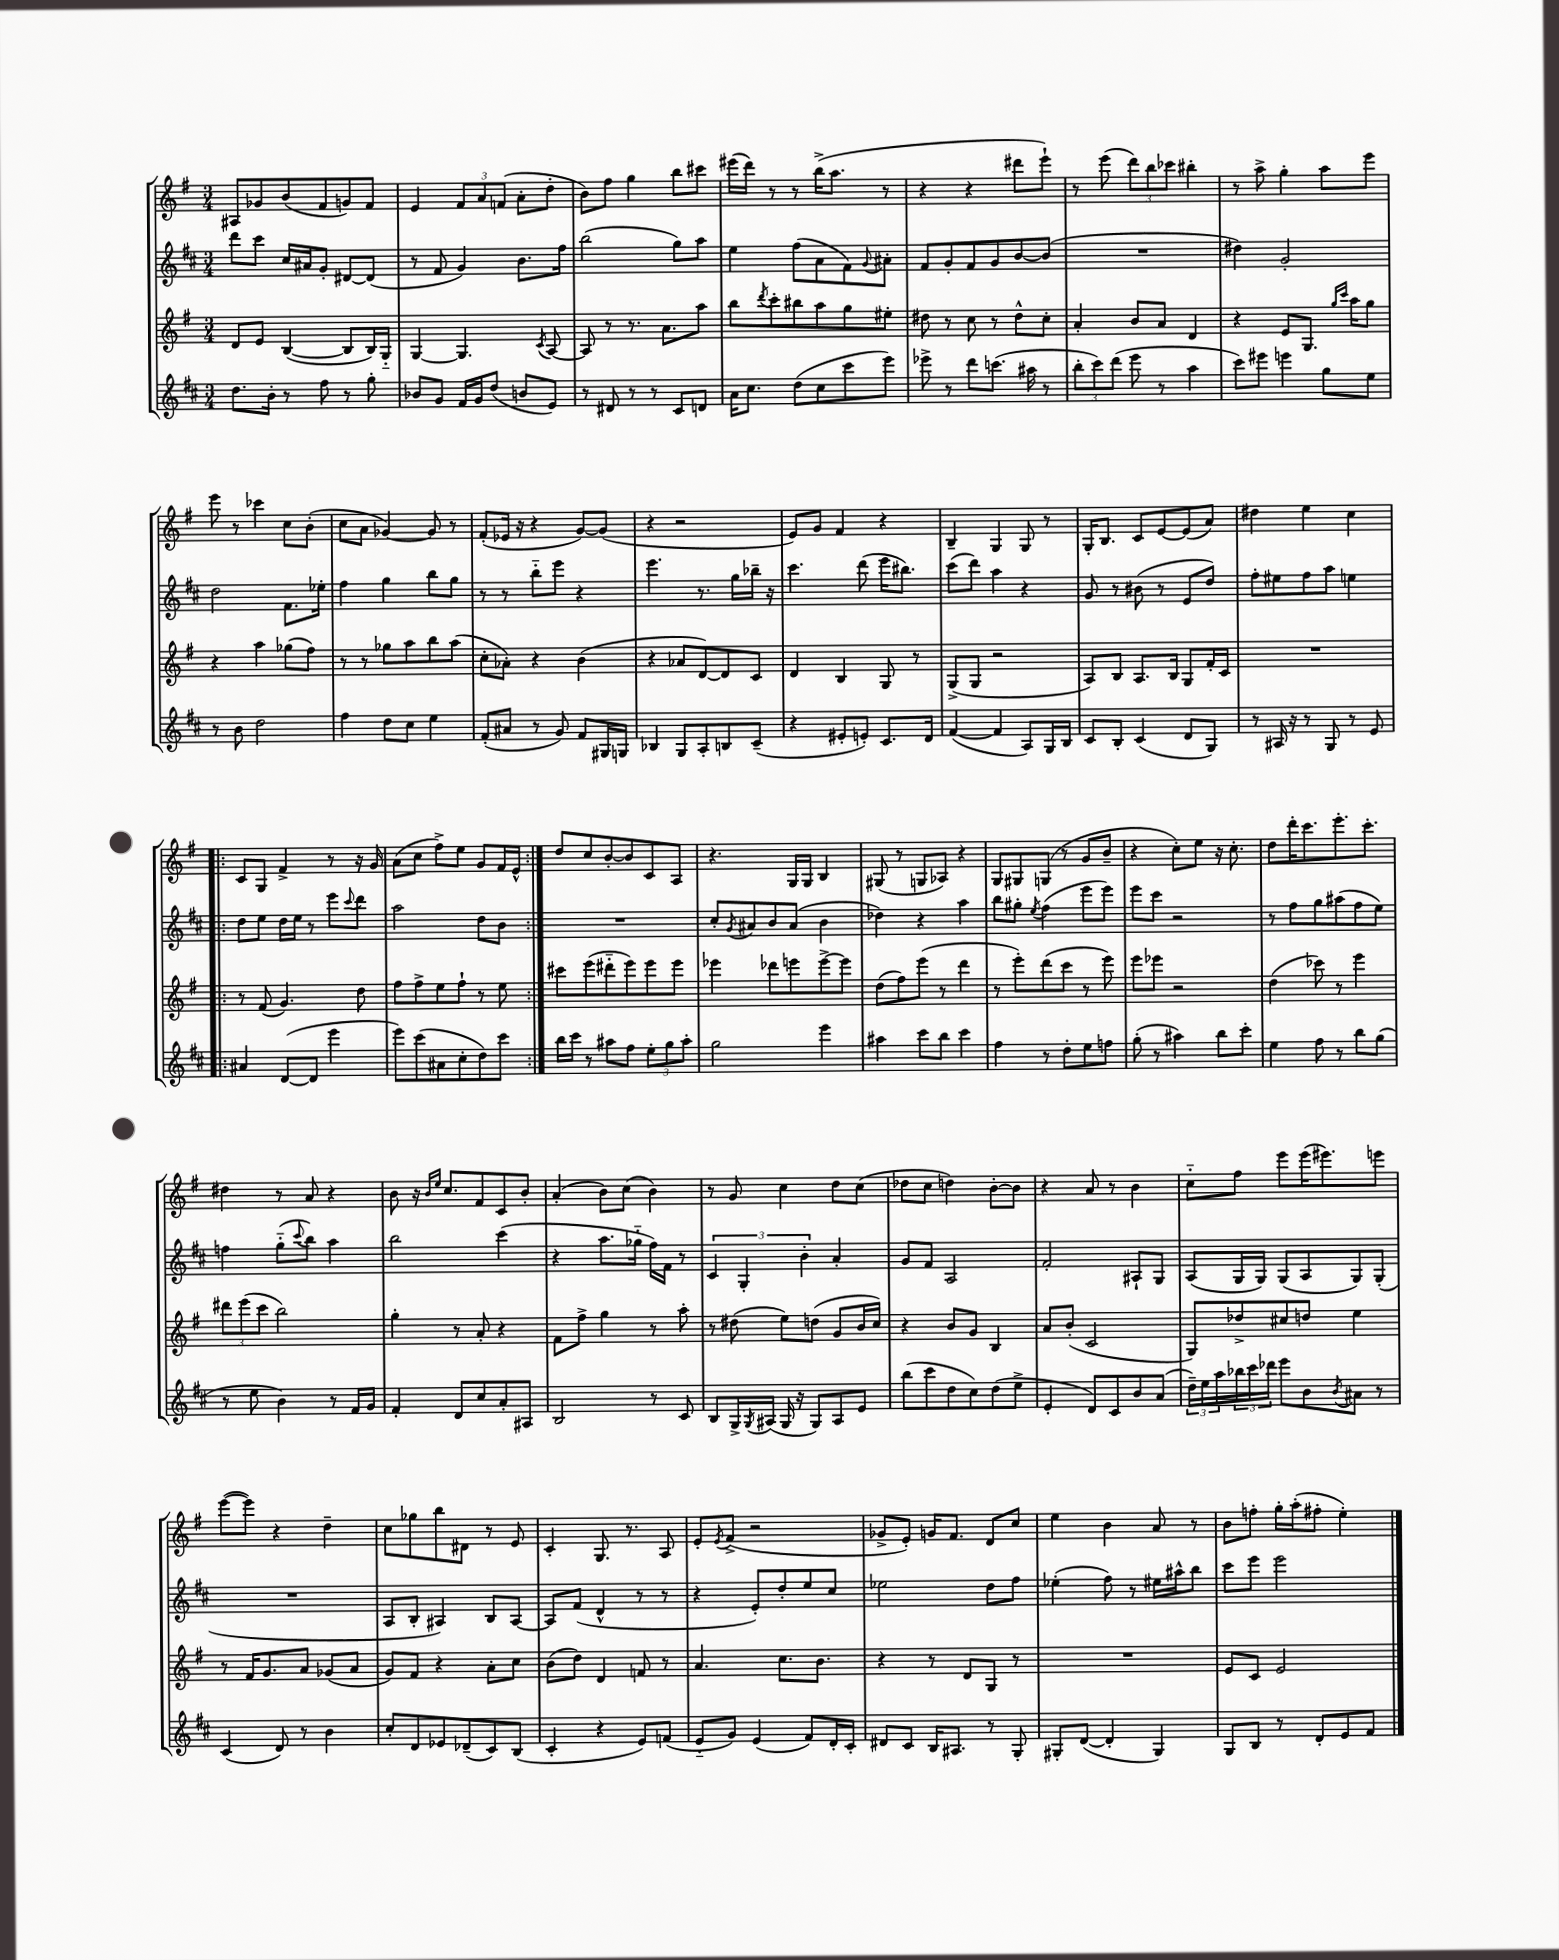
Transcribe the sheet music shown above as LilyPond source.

<<
\new StaffGroup <<
\new Staff = "s0" {
    \clef treble \key g \major \numericTimeSignature \time 3/4
    ais8 ges'8 b'8( fis'8 g'8) fis'8 |
    e'4 \tuplet 3/2 { fis'8 a'8 f'8( } a'8-. d''8-. |
    b'8) fis''8 g''4 b''8 cis'''8 |
    eis'''16( d'''16) r8 r8 b''16->( a''8. r8 |
    r4 r4 dis'''8 e'''8-!) |
    r8 e'''8( \tuplet 3/2 { d'''8) b''8 ces'''8 } bis''4-. |
    r8 a''8-> g''4-. a''8 e'''8 |
    e'''8 r8 ces'''4 c''8 b'8-.( |
    c''8 a'8 ges'4~) ges'8 r8 |
    fis'8-.( ees'16 r16 r4 g'8~) g'8( |
    r4 r2 |
    e'8) g'8 fis'4 r4 |
    b4-- g4 g8 r8 |
    g16-. b8. c'8 e'8~ e'8( a'8) |
    dis''4 e''4 c''4 |
    \repeat volta 2 { c'8 g8 fis'4-> r8 r16 g'16 |
    a'8( c''8 fis''8->) e''8 g'8 fis'16 e'16-^ | }
    d''8 c''8 b'8~-. b'8 c'8 a8 |
    r4. g16 g16 b4 |
    gis8( r8 g8 aes8) r4 |
    g8 gis8 g8( r8 g'8 b'8-- |
    r4 c''8-.) e''8 r16 c''8.-. |
    d''8 d'''16-. c'''8. e'''8.-. c'''8.-. |
    dis''4 r8 a'8 r4 |
    b'8 r16 \grace { b'16 e''16 } c''8. fis'8 c'8 b'8-. |
    a'4-.( b'8) c''8( b'4) |
    r8 g'8 c''4 d''8 c''8( |
    des''8 c''8 d''4) b'8~-. b'8 |
    r4 a'8 r8 b'4 |
    c''8-_ fis''8 e'''8 e'''16( eis'''8.) e'''8 |
    e'''8~( e'''8) r4 d''4-- |
    c''8 ges''8 b''8 dis'8 r8 e'8 |
    c'4-. g8. r8. a8 |
    e'8-. \acciaccatura { e'8 } fis'8->( r2 |
    ges'8-> e'8-.) g'16 fis'8. d'8 c''8 |
    e''4 b'4 a'8 r8 |
    b'8 f''8-. g''16-. a''16-.( fis''8-. e''4-.) \bar "|." |
}
\new Staff = "s1" {
    \clef treble \key d \major \numericTimeSignature \time 3/4
    d'''8 cis'''8 cis''16 ais'16 g'8-. dis'8~ dis'8( |
    r8 fis'8 g'4) b'8. fis''16 |
    b''2( g''8) a''8 |
    e''4 fis''8( a'8 fis'8) \appoggiatura { g'8 } ais'8-. |
    fis'8 g'8-. fis'8 g'8 b'8~ b'8( |
    R2. |
    dis''4) g'2-. |
    d''2 fis'8. ees''16-. |
    fis''4 g''4 b''8 g''8 |
    r8 r8 b''8-_ e'''8 r4 |
    e'''4. r8. g''16 bes''16-- r16 |
    cis'''4. d'''8( e'''16 bis''8.) |
    cis'''8( d'''8) a''4 r4 |
    g'8 r8 bis'8( r8 e'8 d''8) |
    fis''8-. eis''8 fis''8 a''8 e''4 |
    \repeat volta 2 { d''8 e''8 d''16 e''16 r8 e'''8 \appoggiatura { cis'''8 } d'''8 |
    a''2 d''8 b'8 | }
    R2. |
    cis''8-. \acciaccatura { g'8 } ais'8 b'8 ais'8( b'4 |
    des''4) r4 a''4 |
    b''8 gis''8-. \acciaccatura { e''8 } fis''4( e'''8 e'''8) |
    e'''8 cis'''8 r2 |
    r8 fis''8 g''8 ais''8( fis''8 e''8) |
    f''4 g''8-_( \appoggiatura { cis'''8 } b''8) a''4 |
    b''2 cis'''4( |
    r4 a''8. ges''16-_ fis''16) fis'16 r8 |
    \tuplet 3/2 { cis'4 g4-. b'4-. } a'4-. |
    g'8 fis'8 a2 |
    fis'2-. ais8-! g8 |
    a8( g16 g16) g8( a8 g8) g8-.( |
    R2. |
    a8 b8-. ais4) b8 ais8~ |
    ais8 fis'8( d'4-^ r8 r8 |
    r4 e'8-.) d''8-. e''8 cis''8 |
    ees''2 d''8 fis''8 |
    ees''4-.( fis''8) r8 eis''16 ais''16-^ b''8 |
    cis'''8 e'''8 e'''2 \bar "|." |
}
\new Staff = "s2" {
    \clef treble \key g \major \numericTimeSignature \time 3/4
    d'8 e'8 b4~( b8 b16) g16-_ |
    g4~ g4. \acciaccatura { c'8 } a8~ |
    a8 r8 r8. a'8. a''8 |
    b''8 \acciaccatura { d'''8 } c'''8-. bis''8 a''8 g''8 eis''8-. |
    dis''8 r8 c''8 r8 dis''8-^ c''8-. |
    a'4-. b'8 a'8 d'4 |
    r4 e'8 g8. \grace { g''16 c'''16 } a''16 g''8 |
    r4 a''4 ges''8( fis''8) |
    r8 r8 ges''8 a''8 b''8 a''8( |
    c''8-. aes'8-.) r4 b'4( |
    r4 aes'8 d'8~) d'8 c'8 |
    d'4 b4 g8 r8 |
    g8->( g8 r2 |
    a8) b8 a8. b16 g8 fis'16-. c'16 |
    R2. |
    \repeat volta 2 { r8 fis'8( g'4.) d''8 |
    fis''8 fis''8-> e''8 fis''8-! r8 e''8 | }
    cis'''8 e'''8( dis'''8-_ e'''8) e'''8 e'''8 |
    ees'''4 des'''8 e'''8 e'''8~-> e'''8 |
    d''8( fis''8) e'''8( r8 d'''4 |
    r8 e'''8-.) d'''8( c'''8 r8 e'''8) |
    e'''8 ees'''8 r2 |
    d''4( ces'''8) r8 e'''4 |
    \tuplet 3/2 { dis'''8 e'''8( c'''8 } b''2) |
    g''4-. r8 a'8-. r4 |
    fis'8 fis''8-> g''4 r8 a''8-. |
    r8 dis''8( e''8) d''8( g'8 b'16 c''16) |
    r4 b'8 g'8 b4 |
    a'8 b'8-.( c'2 |
    g8) des''8-> cis''8 d''8 e''4 |
    r8 fis'16 g'8. a'8 ges'8( a'8 |
    g'8) fis'8 r4 a'8-. c''8 |
    b'8( d''8) d'4 f'8 r8 |
    a'4. c''8. b'8. |
    r4 r8 d'8 g8 r8 |
    R2. |
    e'8 c'8 e'2 \bar "|." |
}
\new Staff = "s3" {
    \clef treble \key d \major \numericTimeSignature \time 3/4
    d''8. b'16-. r8 fis''8 r8 g''8-. |
    bes'8 g'8 fis'16 g'16 d''8( b'8 e'8) |
    r8 dis'8 r8 r8 cis'8 d'8 |
    a'16 cis''8. d''8( cis''8 cis'''8 e'''8) |
    ees'''8-> r8 d'''8 c'''8.( ais''16 r8 |
    \tuplet 3/2 { b''8-. cis'''8) d'''8( } e'''8 r8 a''4 |
    cis'''8) eis'''8 e'''4 g''8 e''8 |
    r8 b'8 d''2 |
    fis''4 d''8 cis''8 e''4 |
    fis'8-.( ais'8 r8 g'8) fis'8 gis16 g16 |
    bes4 g8 a8-. b8 cis'8--( |
    r4 eis'8-. e'8-.) cis'8. d'16 |
    fis'4~( fis'4 a8) g16 b16 |
    cis'8 b8-. cis'4( d'8 g8) |
    r8 ais16 r16 r8 g8 r8 e'8 |
    \repeat volta 2 { ais'4 d'8~( d'8 e'''4 |
    e'''8) cis'''8( ais'8 cis''8-. d''8) cis'''8 | }
    b''16 cis'''16 r8 ais''8 fis''8 \tuplet 3/2 { e''8-. g''8 ais''8-. } |
    g''2 e'''4 |
    ais''4 cis'''8 b''8 cis'''4 |
    fis''4 r8 d''8-. e''8 f''8 |
    g''8-.( r8 ais''4) b''8 cis'''8-. |
    e''4 fis''8 r8 b''8 g''8( |
    r8 e''8 b'4) r8 fis'16 g'16 |
    fis'4-. d'8 cis''8 a'8-. ais8 |
    b2 r8 cis'8 |
    b8 g16-> \acciaccatura { g8 } ais16( g16 r16 g8) ais8 e'8 |
    b''8( cis'''8 d''8 cis''8) d''8( e''8-> |
    e'4-. d'8) cis'8 b'8 a'8( |
    \tuplet 3/2 { d''16--) e''16 a''16 } \tuplet 3/2 { bes''16 cis'''16 des'''16 } e'''8 b'8 \acciaccatura { b'8 } ais'8 r8 |
    cis'4( d'8) r8 b'4 |
    cis''8-. d'8 ees'8 des'8--( cis'8) b8( |
    cis'4-. r4 e'8) f'8( |
    e'8-_ g'8) e'4( fis'8) d'16-. cis'16-. |
    dis'8 cis'8 b16 ais8. r8 g8-. |
    gis8-. d'8~( d'4-. gis4) |
    g8 b8 r8 d'8-. e'8 fis'8 \bar "|." |
}
>>
>>
\layout { \context { \Score \remove "Bar_number_engraver" } }
